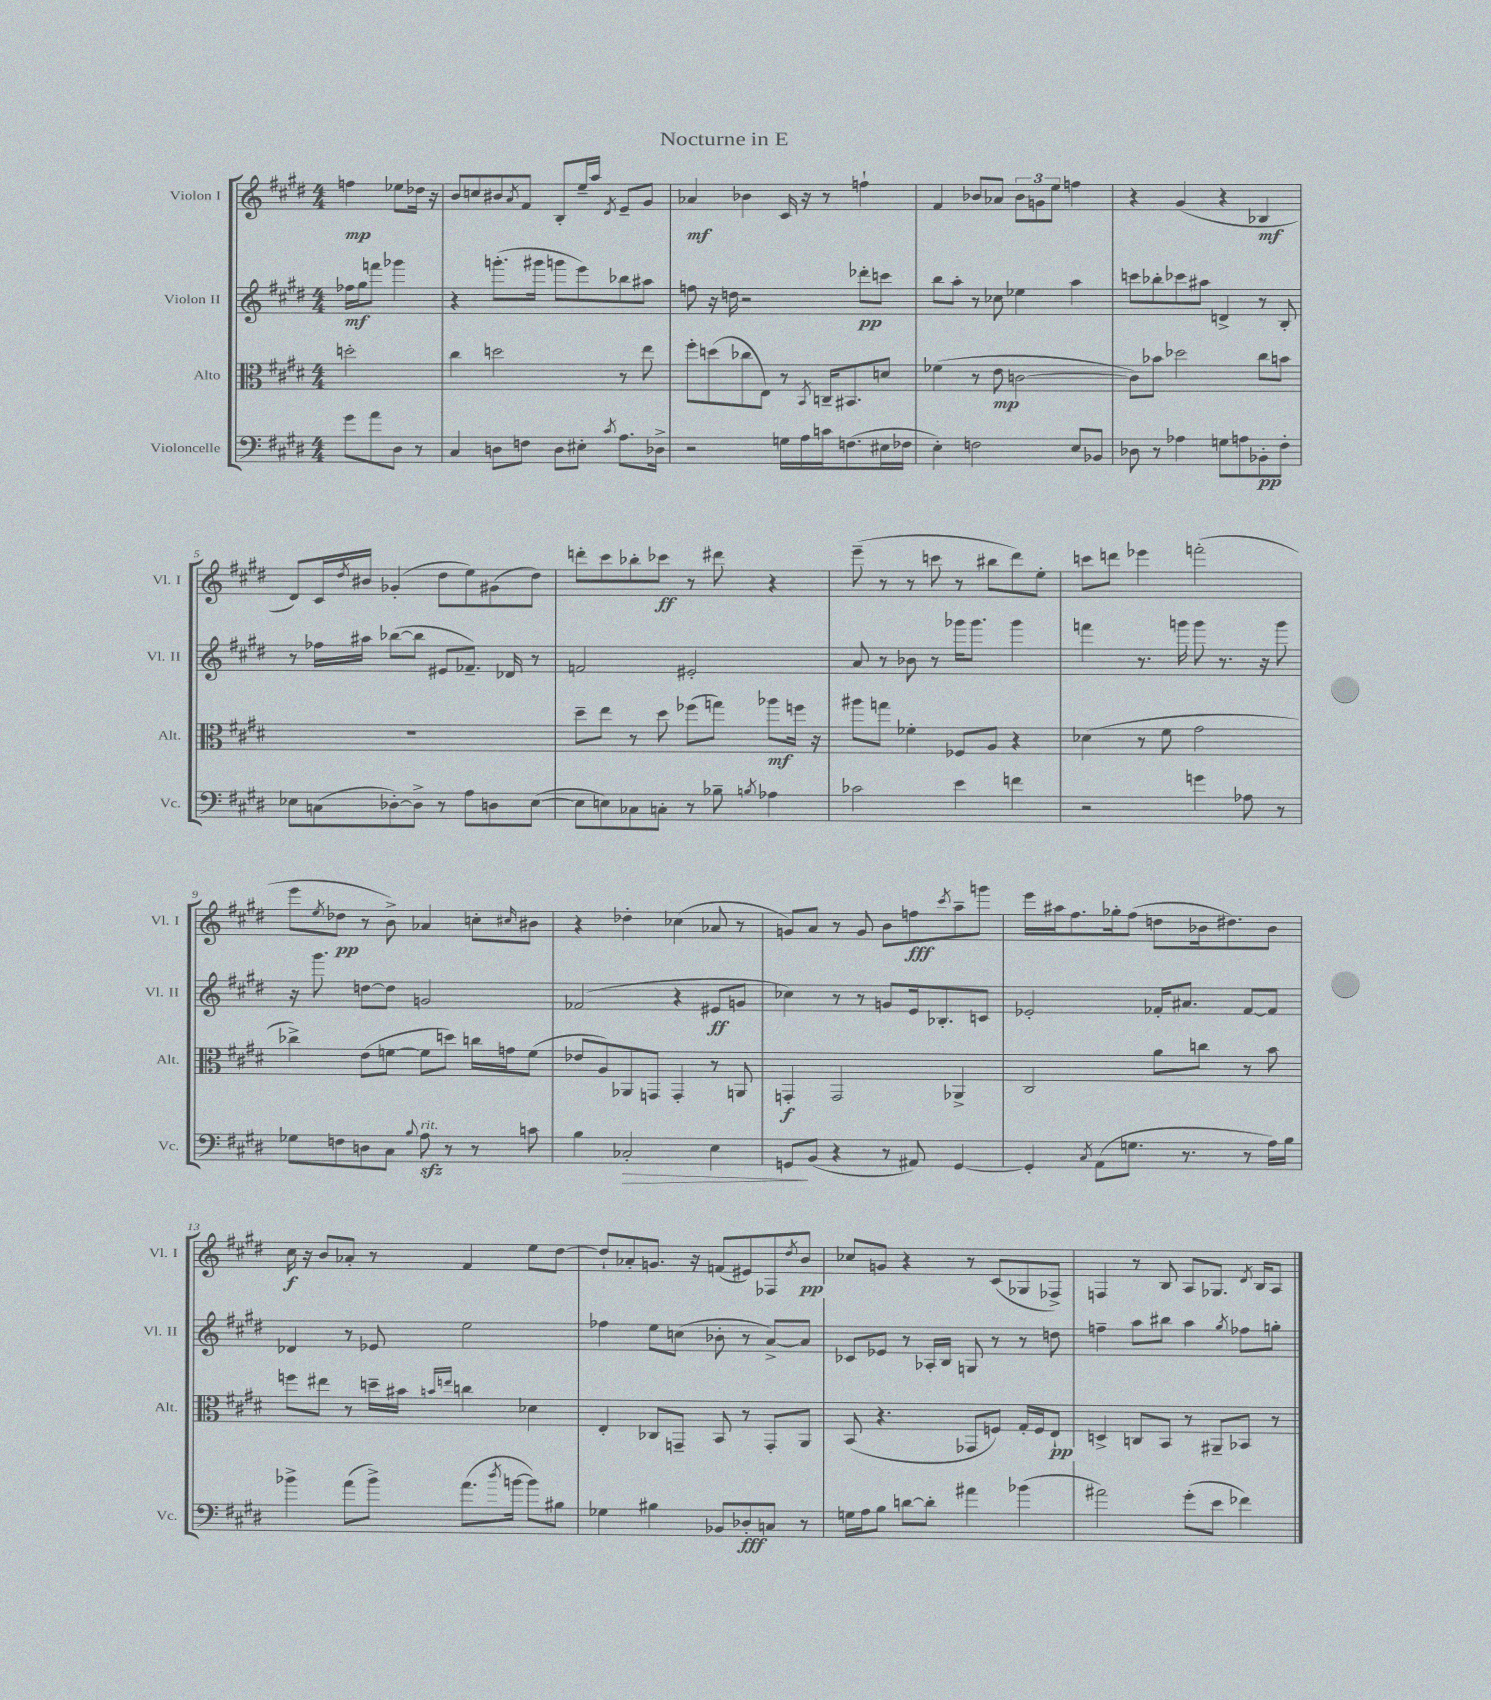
\header { title = "Nocturne in E" }
<<
\new StaffGroup <<
\new Staff = "s0" \with { instrumentName = "Violon I" shortInstrumentName = "Vl. I" } {
    \clef treble \key e \major \numericTimeSignature \time 4/4 \partial 2
    f''4\mp ees''8 des''16 r16 |
    b'8 c''8 bis'8 \acciaccatura { a'8 } fis'8 b8-. e''16-- a''16 \acciaccatura { dis'8 } e'8-- gis'8 |
    aes'4\mf bes'4 cis'16 r16 r8 f''4-! |
    fis'4 bes'8 aes'8 \tuplet 3/2 { bes'8 g'8 e''8 } f''4 |
    r4 gis'4( r4 bes4\mf |
    dis'8) cis'16 \acciaccatura { dis''8 } bis'16 ges'4-.( dis''8 e''8) gis'8( dis''8) |
    d'''8-. cis'''8 bes''8-. ces'''8\ff r8 dis'''8 r4 |
    e'''8--( r8 r8 c'''8 r8 bis''8 dis'''8) e''8-. |
    c'''8 d'''8 ees'''4 f'''2-.( |
    e'''8 \acciaccatura { e''8 } des''8\pp r8 b'8->) aes'4 c''8-. \grace { cis''16 } bis'8 |
    r4 des''4-. ces''4( aes'8 r8 |
    g'8) a'8 r8 g'8 b'8 f''8\fff \acciaccatura { cis'''8 } a''8-- g'''8 |
    e'''16 ais''16 fis''8. ges''16-. fis''8( d''8 bes'16 dis''8.) bes'8 |
    cis''16\f r16 b'8 aes'8-. r8 fis'4 e''8 dis''8~ |
    dis''8-! aes'8-. g'8. r16 f'8( eis'8) fes8 \acciaccatura { dis''8 } b'8\pp |
    ces''8 g'8 r4 r8 cis'8( ges8 fes8->) |
    f4 r8 b8 a8 ges8. \acciaccatura { dis'8 } b16 a8 \bar "|." |
}
\new Staff = "s1" \with { instrumentName = "Violon II" shortInstrumentName = "Vl. II" } {
    \clef treble \key e \major \numericTimeSignature \time 4/4 \partial 2
    fes''16\mf gis''16 f'''8 ges'''4 |
    r4 g'''8.-.( gis'''16 g'''8 e'''8) bes''8 ais''8 |
    f''8 r16 d''16 r2 des'''8-.\pp c'''8 |
    b''8 a''8-. r8 ces''8 ees''4 a''4 |
    c'''8 bes''8-. ces'''8 ais''8 d'4-> r8 b8-. |
    r8 fes''16 ais''16 bes''8~( bes''8 eis'8 fes'8.--) des'16 r8 |
    f'2 eis'2-. |
    a'8 r8 bes'8 r8 ges'''16 ges'''8. ges'''4 |
    f'''4 r8. g'''16 g'''8 r8. r16 g'''8 |
    r16 gis'''8. d''8~ d''8 g'2 |
    fes'2( r4 eis'8\ff g'8 |
    ces''4) r8 r8 g'8 e'16 bes8.-. c'8 |
    ees'2-. fes'16-. ais'8. fes'8~ fes'8 |
    des'4 r8 ees'8 e''2 |
    fes''4 e''8 c''8( bes'8-. r8 a'8~->) a'8 |
    ces'8 ees'8 r8 aes16-. b16 g8 r8 r8 d''8 |
    f''4-- a''8 bis''8 a''4 \acciaccatura { gis''8 } fes''8 g''8-. \bar "|." |
}
\new Staff = "s2" \with { instrumentName = "Alto" shortInstrumentName = "Alt." } {
    \clef alto \key e \major \numericTimeSignature \time 4/4 \partial 2
    d''2-. |
    cis''4 d''2 r8 e''8 |
    fis''8-. d''8( ces''8 e8) r8 \acciaccatura { b,8 } c16-- bis,8. d'8 |
    fes'4( r8 e'8\mp c'2~ |
    c'8) bes'8 des''2 cis''8 b'8 |
    R1 |
    dis''8-- e''8 r8 dis''8 fes''8( g''8) aes''8\mf f''16 r16 |
    ais''8 g''8 fes'4-. fes8 a8 r4 |
    des'4( r8 fis'8 gis'2 |
    ces''4->) e'8( f'8~ f'8 d''8) c''16 g'16 f'8( |
    ees'8 a8) aes,8 g,8 g,4-. r8 a,8 |
    g,4-.\f g,2 aes,4-> |
    cis2 a'8 c''8 r8 b'8 |
    f''8 eis''8 r8 d''16-- bis'16 \grace { b'16 e''16 } c''4 des'4 |
    e4-. ces8 g,8-- b,8 r8 g,8-. a,8 |
    b,8( r4. ges,8 f8) gis16-. f16 e8-!\pp |
    d4-> c8 b,8 r8 ais,8-- bes,8 r8 \bar "|." |
}
\new Staff = "s3" \with { instrumentName = "Violoncelle" shortInstrumentName = "Vc." } {
    \clef bass \key e \major \numericTimeSignature \time 4/4 \partial 2
    gis'8 a'8 dis8 r8 |
    cis4 d8 f8 d8 eis8-. \acciaccatura { cis'8 } a8. des16-> |
    r2 g16 a16 c'16 f8.( eis16 fes16 |
    e4-.) f2 e8 bes,8 |
    des8 r8 aes4 g8 a8 bes,8-.\pp fis8-. |
    ees8 c8( des8~-.) des8-> r8 a8 d8 ees8~( |
    ees8 e8) ces8 c8-. r8 bes8-- \acciaccatura { b8 } aes4 |
    ces'2 e'4 f'4 |
    r2 g'4 aes8 r8 |
    ges8 f8 d8 cis8 \appoggiatura { b8 } a8\sfz^\markup { \italic "rit." } r8 r8 c'8 |
    b4 ces2-.\> e4 |
    g,8\! b,8( r4 r8 ais,8) g,4~ |
    g,4-. \acciaccatura { cis8 } a,8( g8. r8. r8 a16) b16 |
    bes'4-> a'8( bes'8->) a'8.( \acciaccatura { dis''8 } b'16~ b'8) bis8 |
    ges4 bis4 bes,8 des8-.\fff c8 r8 |
    g16 a16 b8 d'8~ d'8-. ais'4 bes'4( |
    ais'2) gis'8-.( e'8 fes'4) \bar "|." |
}
>>
>>
